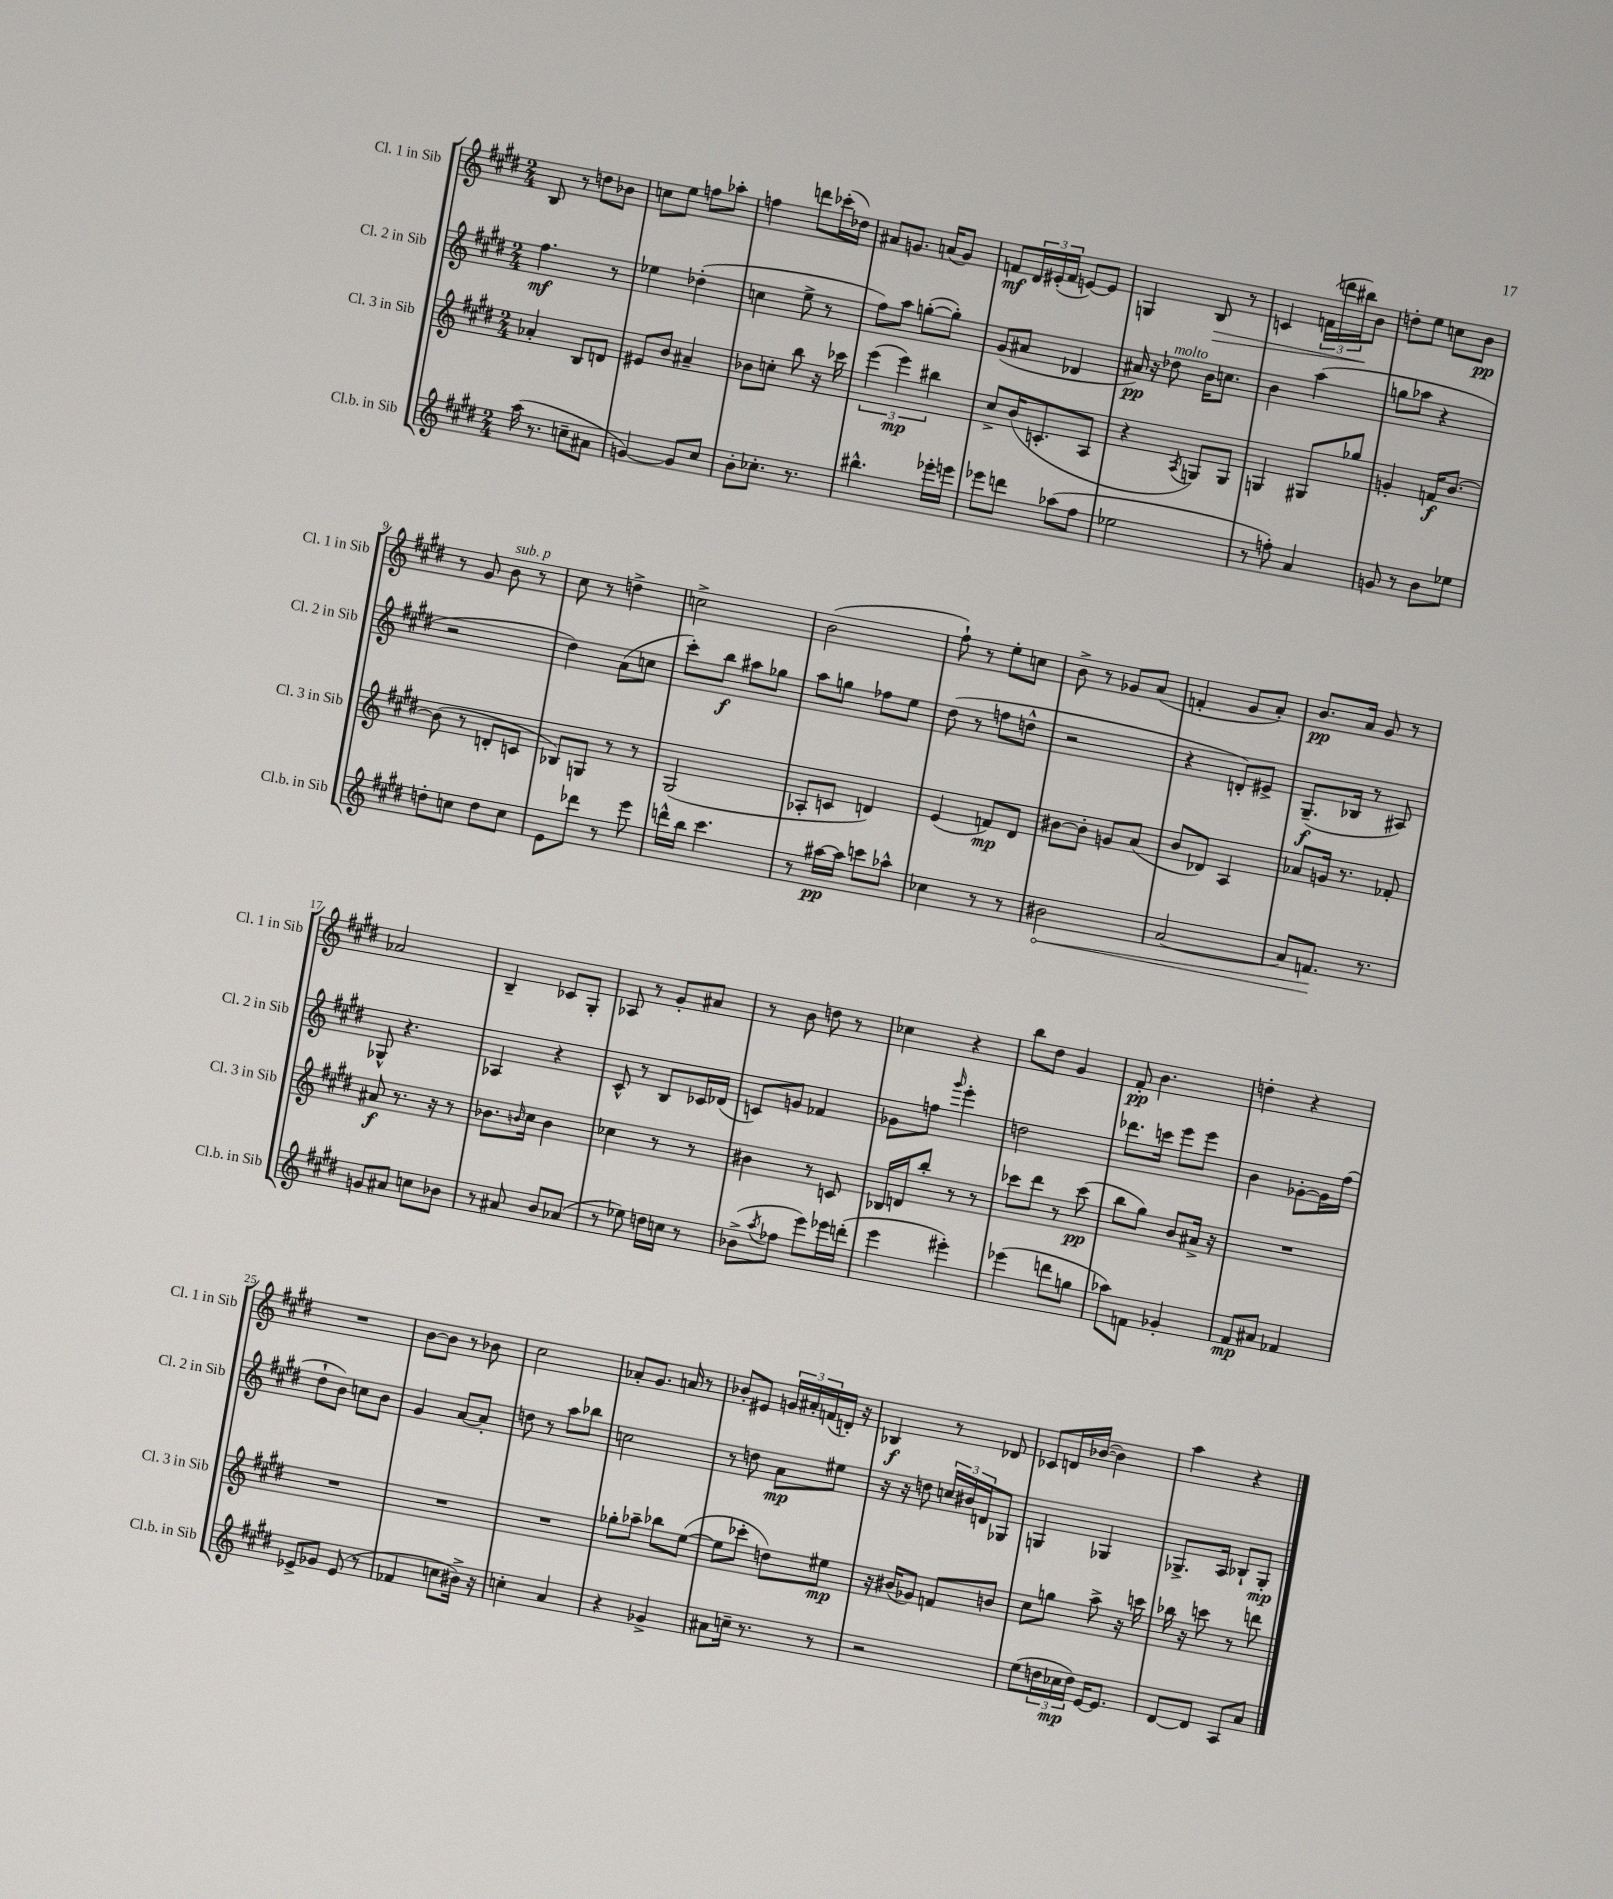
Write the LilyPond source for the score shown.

<<
\new StaffGroup <<
\new Staff = "s0" \with { instrumentName = "Cl. 1 in Sib" shortInstrumentName = "Cl. 1 in Sib" } {
    \clef treble \key e \major \numericTimeSignature \time 2/4
    b8 r8 d''8 bes'8 |
    c''8 e''8 f''8 aes''8-. |
    f''4 d'''8 ces'''16-.( des''16) |
    ais'8 g'8. a'16( g'8) |
    f'8\mf \tuplet 3/2 { dis'16 eis'16-.( f'16 } e'8~) e'8 |
    g4 b8\> r8 |
    c'4 \tuplet 3/2 { f'16( d'''16 bis''16\!) } b'8 |
    d''8-. e''8 c''8 b'8\pp |
    r8 gis'8 b'8^\markup { \italic "sub. p" } r8 |
    cis''8 r8 d''4-> |
    c''2-> |
    b'2( |
    fis''8-!) r8 e''8-. c''8 |
    b'8-> r8 ges'8 a'8( |
    f'4-. gis'8 a'8-.) |
    b'8.\pp a'16 gis'8 r8 |
    aes'2 |
    b4-- ces'8 gis8-. |
    aes8 r8 gis'8-. ais'8 |
    r8 b'8 d''8 r8 |
    ces''4 r4 |
    b''8 dis''8 gis'4 |
    fis'8-.\pp b'4. |
    d''4-. r4 |
    R2 |
    b'8~ b'8 r8 bes'8 |
    cis''2 |
    aes'8-. gis'8. a'16 r8 |
    bes'8-. eis'8 \tuplet 3/2 { g'16 ais'16-. f'16( } d'16-.) r16 |
    bes4\f r8 des'8 |
    ces'8 d'16 bes'16~( bes'4) |
    a''4 r4 \bar "|." |
}
\new Staff = "s1" \with { instrumentName = "Cl. 2 in Sib" shortInstrumentName = "Cl. 2 in Sib" } {
    \clef treble \key e \major \numericTimeSignature \time 2/4
    fis''4.\mf r8 |
    ees''4 des''4-.( |
    c''4 e''8-> r8 |
    fis''8) a''8 g''8~-.( g''8-.) |
    gis'8( ais'8 des'4 |
    ais'16\pp) r16 des''8^\markup { \italic "molto" } b'16 c''8. |
    b'4 a''4( |
    g''8 aes''8 r4 |
    r2 |
    dis''4) a'8( c''8 |
    cis'''8-.) b''8\f ais''8 ges''8 |
    a''8 g''8 fes''8 e''8 |
    dis''8( r8 f''8 d''8-^ |
    r2 |
    r4 d'8-.) eis'8-> |
    gis8.--\f( bes16 r8 ais8) |
    ges8-^ r4. |
    aes4 r4 |
    cis'8-^ r8 b8 ces'16 des'16( |
    c'8) g'8 fes'4 |
    ges'8 f''8 \grace { gis'''16 } e'''4-. |
    d''2 |
    des'''8. c'''16 e'''8 e'''8 |
    b'4 ges'8~-. ges'16 fis''16( |
    dis''8-! b'8) c''8 b'8 |
    gis'4 a'8~ a'8-. |
    d''8 r8 a''8 bes''8 |
    c''2 |
    r8 d''8 a'8\mp eis''8 |
    r16 r16 d''8 \tuplet 3/2 { c''16 bis'16 d'16 } ges8 |
    g4 ges4 |
    ges8.-> a16 bes8-! ges8-.\mp \bar "|." |
}
\new Staff = "s2" \with { instrumentName = "Cl. 3 in Sib" shortInstrumentName = "Cl. 3 in Sib" } {
    \clef treble \key e \major \numericTimeSignature \time 2/4
    aes'4-. b8 d'8 |
    eis'8 b'8 ais'4-- |
    bes'8 c''8-. b''8 r16 ces'''16 |
    \tuplet 3/2 { e'''4( e'''4\mp) bis''4 } |
    cis''8-> b'16( c'8.-. a8 |
    r4 \acciaccatura { a8 } g8) g8 |
    g4 gis8 ges''8 |
    g'4-. f'16\f b'8.~ |
    b'8( r8 d'8-. c'8 |
    bes8) g8 r8 r8 |
    gis2( |
    aes8-. c'8 d'4) |
    e'4( f'8\mp) dis'8 |
    bis'8~ bis'8-. g'8 a'8( |
    b'8 des'8) a4 |
    aes'8 g'16 r8. fes'8-. |
    ais'8\f r8. r16 r8 |
    bes'8. \grace { b'16 } cis''16 b'4 |
    ces''4 r8 r8 |
    bis'4 r8 c'8 |
    bes16 d'16 b''8-. r8 r8 |
    ces'''8 dis'''8 r8 ces'''8\pp( |
    b''8 gis''8) b'8 ais'16-> r16 |
    R2 |
    R2 |
    R2 |
    R2 |
    ges''8-. aes''8-- bes''8 e''8~( |
    e''8 ces'''8-. d''8) eis''8\mp |
    r16 bis'16( ges'8) f'8 b'8 |
    cis''8 g''8 a''8-> r16 c'''16 |
    bes''16 r16 c'''8 r8 d'''8 \bar "|." |
}
\new Staff = "s3" \with { instrumentName = "Cl.b. in Sib" shortInstrumentName = "Cl.b. in Sib" } {
    \clef treble \key e \major \numericTimeSignature \time 2/4
    a''16( r8. c''8-- ais'8 |
    g'4~) g'8 cis''8 |
    b'8-. ces''8.-. r8. |
    bis''4.-^ ees'''16-. e'''16 |
    ees'''8 d'''8 aes''8( fis''8 |
    ees''2 |
    r8 f''8-.) a'4 |
    g'8 r8 b'8 ees''8 |
    d''8-. c''8 d''8 c''8 |
    e'8 des'''8 r8 e'''8 |
    d'''16-^ b''16 cis'''4. |
    r8 ais''16~\pp ais''16 c'''8 aes''8-^ |
    ces''4 r8 r8 |
    \once \override Hairpin.circled-tip = ##t bis'2\< |
    a'2~ |
    a'8 f'8.\! r8. |
    g'8 ais'8 c''8 bes'8 |
    r8 ais'8 b'8 aes'8( |
    r8 ees''8) d''16 c''16 r8 |
    bes'8->( \acciaccatura { a''8 } fes''8 e'''8) ees'''16 d'''16-.( |
    e'''4 eis'''4-.) |
    ees'''4( d'''8 g''8 |
    aes''8) f'8 ges'4-. |
    fis'8\mp ais'8 fes'4 |
    ees'8-> ges'8 ees'8( r8 |
    fes'4 c''8 bis'16->) r16 |
    c''4-. a'4 |
    r4 ges'4-> |
    ais'8 c''16-- r8. r8 |
    r2 |
    e''8( \tuplet 3/2 { d''16 ces''16\mp d''16) } e'16~ e'8. |
    dis'8~ dis'8 a8 a'8 \bar "|." |
}
>>
>>
